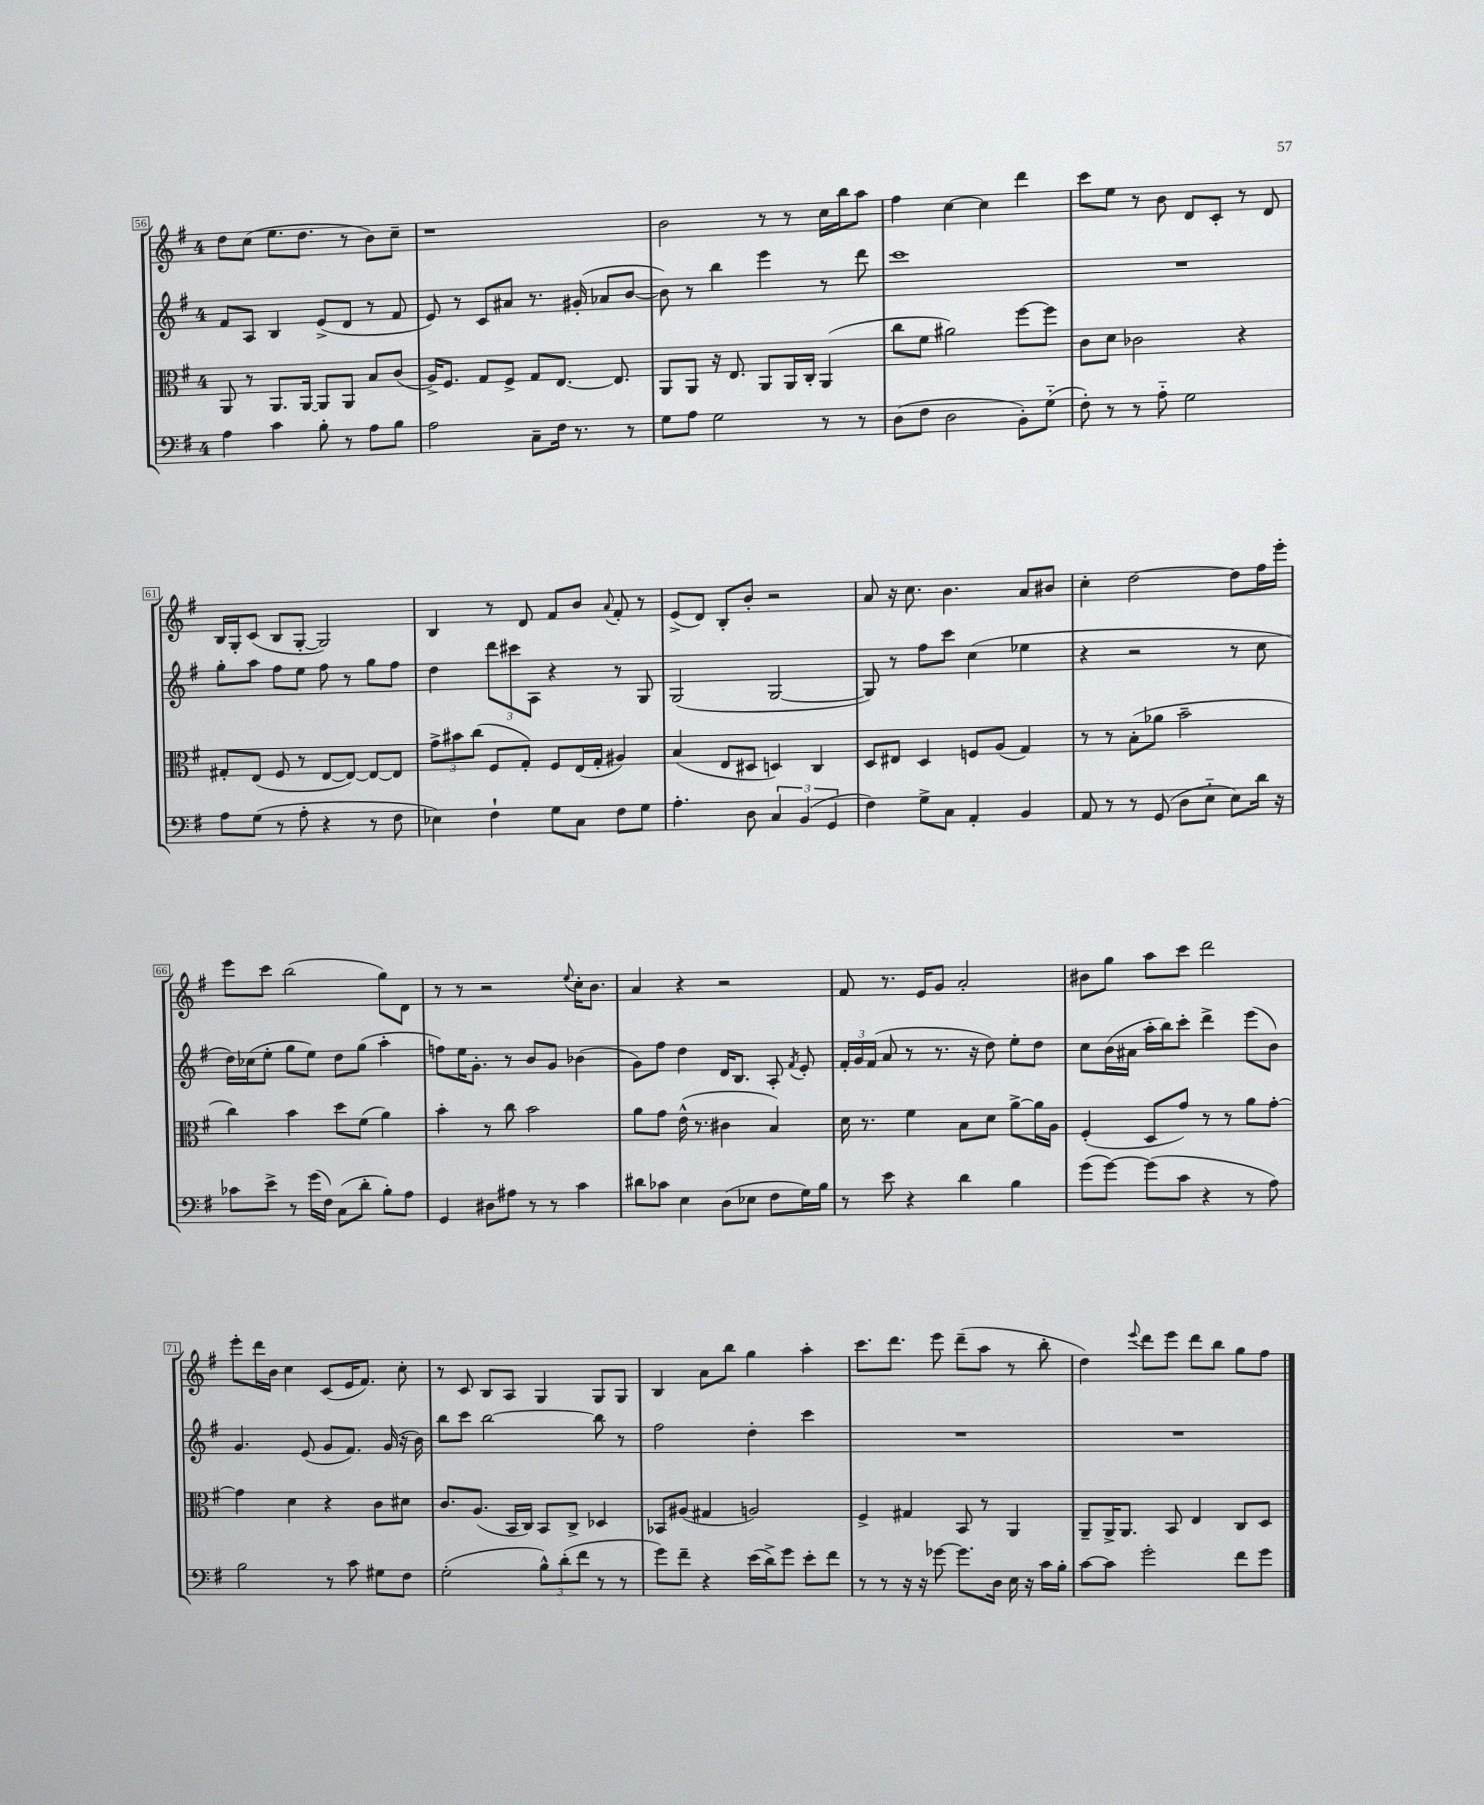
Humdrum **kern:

**kern	**kern	**kern	**kern
*staff4	*staff3	*staff2	*staff1
*clefF4	*clefC3	*clefG2	*clefG2
*k[f#]	*k[f#]	*k[f#]	*k[f#]
*M4/4	*M4/4	*M4/4	*M4/4
4A	8AA	8f#	8dd
.	8r	8A	(8cc
4c	8.AA	4B	8.ee
.	[16AA	.	8.dd
8B'	8AA]	(8e^	.
8r	8AA	8d	8r
8A	8B	8r	8b)
8B	(8c	8f#	8cc~
=	=	=	=
2A	16A^)	8e)	1r
.	8.F#	.	.
.	.	8r	.
.	8G	8c	.
.	8F#^	8a#	.
8C~	8G	8.r	.
16F#	[8.E	.	.
8.r	.	(16g#'	.
.	.	8a-	.
.	8.E]	.	.
8r	.	[8b	.
=	=	=	=
8G	8AA	8b])	2b
8A	8AA	8r	.
2G	16r	4bb	.
.	8.E	.	.
.	8AA	4eee	8r
.	16AA	.	8r
.	16C'	.	.
8r	(4AA	8r	16cc
.	.	.	16bb
8r	.	8ddd	8aa
=	=	=	=
(8D	8cc	1ccc	4ff#
8F#	8f#	.	.
2D	2a#)	.	[4cc
.	.	.	4cc]
8BB')	[8ff#	.	4ddd
(8G'~	8ff#]	.	.
=	=	=	=
8F#')	8c	1r	8ccc
8r	8d	.	8ee
8r	2c-	.	8r
8A'~	.	.	8b
2G	.	.	8d
.	.	.	8c'
.	4r	.	8r
.	.	.	8d
=	=	=	=
8A	8G#'	8gg'	16B
.	.	.	16G'
(8G	(8E	8aa	(8c
8r	8F#	8ff#	8B
8A'	8r	8ee	[8G'
4r	[8E	8ff#	2G])
.	8E_)	8r	.
8r	8E_	8gg	.
8F#	8E]	8ff#	.
=	=	=	=
4E-)	12g^	4dd	4B
.	12b#	.	.
.	(12cc	.	.
4F#`	8F#	12ddd	8r
.	.	12ccc#	.
.	8G')	.	8d
.	.	12A	.
8G	8F#	4r	8f#
8C	(16E	.	8b
.	16G'	.	.
.	.	.	8qqa
8F#	4A#)	8r	8f#'
8G	.	8G	8r
=	=	=	=
4.A'	(4B	(2G	(8e^
.	.	.	8d)
.	8E	.	8B'
8D	8D#	.	8b'
6C	4D)	[2G	2r
(6BB	.	.	.
.	4C	.	.
6GG	.	.	.
=	=	=	=
4F#)	8D	8G])	8a
.	8E#	8r	16r
.	.	.	8.cc
8G^	4D	8ff#	.
8C	.	8ccc	4.b
4AA'	8F	(4cc	.
.	(8A	.	.
4BB	4G)	4ee-	8a
.	.	.	8b#
=	=	=	=
8AA	8r	4r	4cc'
8r	8r	.	.
8r	(8B'	2r	[2dd
(8GG	8a-	.	.
8D	2b~	.	.
8E'~	.	.	.
8E)	.	8r	8dd]
16d	.	8cc	16ff#
16r	.	.	16eee'
=	=	=	=
8c-	4cc)	16dd)	8eee
.	.	(16cc-	.
8e^	.	8ee'	8ccc
8r	4b	8gg	(2bb
(16g	.	8ee)	.
16F#)	.	.	.
(8C	8dd	8dd	.
8d'	(8f#	(8gg	.
8B')	4a)	4aa'	8gg)
8A	.	.	8d
=	=	=	=
4GG	4b'	8ff)	8r
.	.	16ee	8r
.	.	8.g'	.
8D#	8r	.	2r
8A#	8cc	8r	.
8r	2b	8b	.
8r	.	8g	.
.	.	.	8qqee
4c	.	(4b-	16cc'
.	.	.	8.b
=	=	=	=
8d#	8a	8g)	4a
8c-	8g	8ff#	.
4E	(16e^^	4dd	4r
.	8.r	.	.
(8D	4c#	16d	2r
.	.	8.B	.
8E-	.	.	.
8F#	4B)	8A'	.
.	.	8qf#	.
16G)	.	8e'	.
16B	.	.	.
=	=	=	=
8r	16d	24f#'	8f#
.	.	24g	.
.	8.r	.	.
.	.	(24f#	.
8e	.	8a	8.r
4r	4f#	8r	.
.	.	.	16e
.	.	8.r	8g
4d	8B	.	2a'
.	.	16r	.
.	8d	8dd)	.
4B	[8a^	8ee'	.
.	16a]	8dd	.
.	16A	.	.
=	=	=	=
(8g	(4F#'	8cc	8b#
[8g)	.	(16b	8gg
.	.	16a#	.
(8g]	8D	16aa'	8aa
.	.	16bb)	.
8c	8g)	8ccc'	8ccc
4r	8r	4ddd^	2ddd
.	8r	.	.
8r	8a	(8eee	.
8A)	[8g'	8b)	.
=	=	=	=
2B	4g]	4.g	8eee'
.	.	.	16ddd
.	.	.	16b
.	4d	.	4cc
.	.	(8e	.
8r	4r	8g	(8c
8c	.	8.f#)	16e
.	.	.	8.f#)
8G#	8c	.	.
.	.	(16g	.
8F#	8d#	16r	8cc'
.	.	16b)	.
=	=	=	=
(2G'	8.c	8bb	8r
.	.	8ccc	8c
.	(8.A	.	.
.	.	[2bb	8B
.	16BB	.	8A
.	16C)	.	.
12B^^)	8BB	.	4G
(12d'	.	.	.
.	8C^	.	.
12f#	.	.	.
8r	4D-	8bb]	8G
8r	.	8r	8G
=	=	=	=
8g)	8BB-	2ff#	4B
8f#~	(8A#	.	.
4r	4G#	.	8a
.	.	.	8bb
(16e	2A)	4dd'	4gg
16d^)	.	.	.
8g	.	.	.
8e'	.	4ccc	4aa'
8f#	.	.	.
=	=	=	=
8r	4F#^	1r	8.ccc
8r	.	.	.
.	.	.	8.ddd
16r	4G#	.	.
16r	.	.	.
[8g-	.	.	8eee
8.g-]	8BB	.	(8ddd~
.	8r	.	8aa
16D	.	.	.
16E	4AA	.	8r
16r	.	.	.
16c	.	.	8bb'
16B'	.	.	.
=	=	=	=
[8c	8AA~	1r	4dd)
8c]	16AA^	.	.
.	8.AA	.	.
.	.	.	8qqeee
2g'	.	.	8ddd
.	8BB	.	8eee
.	4E	.	8ddd
.	.	.	8bb
8f#	8C	.	8gg
8g	8D	.	8ff#
==	==	==	==
*-	*-	*-	*-
